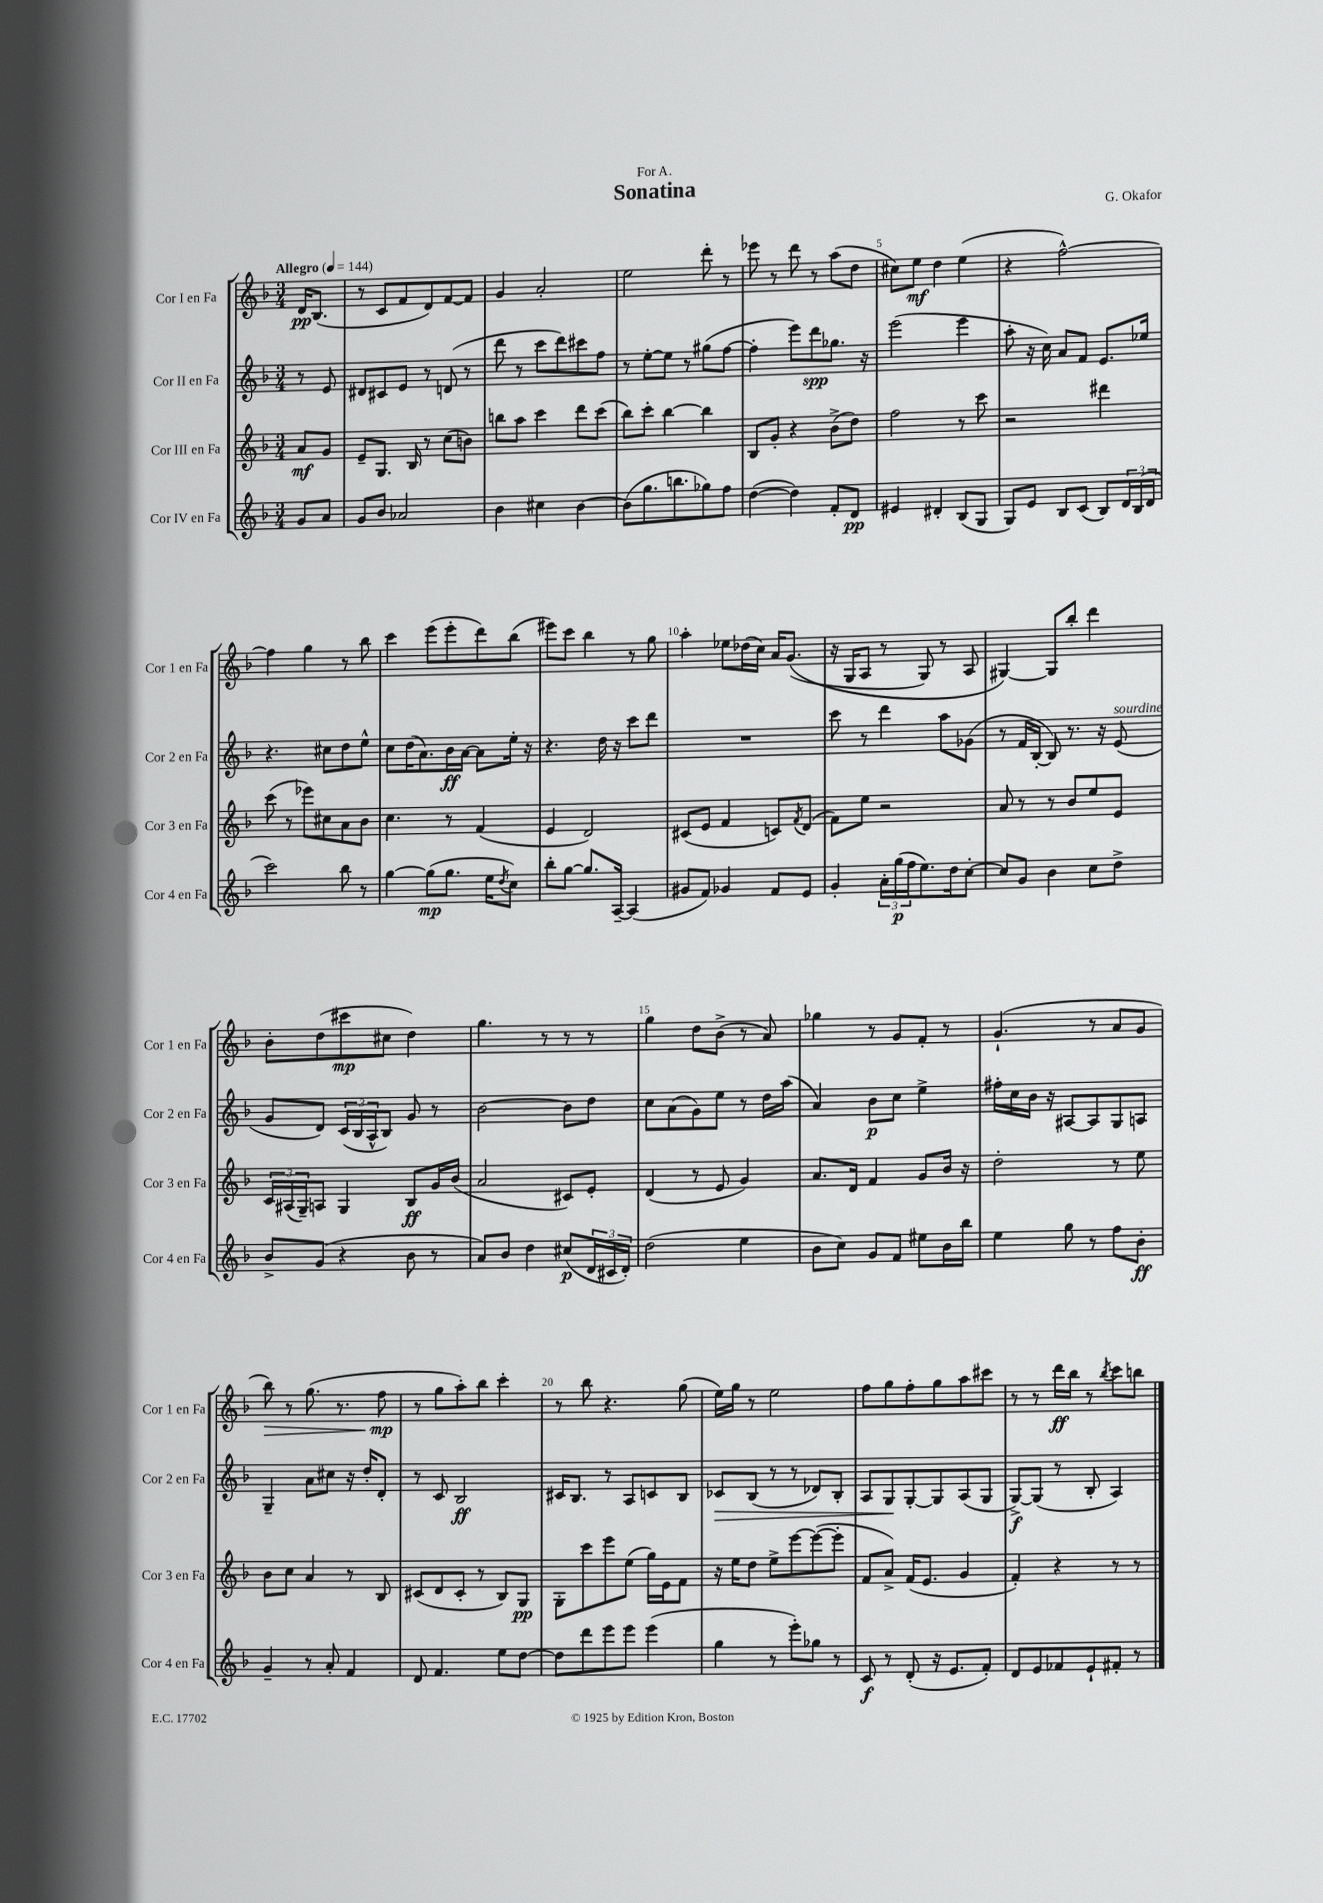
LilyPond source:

\header { title = "Sonatina" composer = "G. Okafor" dedication = "For A." }
<<
\new StaffGroup <<
\new Staff = "s0" \with { instrumentName = "Cor I en Fa" shortInstrumentName = "Cor 1 en Fa" } {
    \clef treble \key f \major \numericTimeSignature \time 3/4 \partial 4 \tempo "Allegro" 4 = 144
    d'16\pp bes8.( |
    r8 c'8 f'8 d'8) f'8~ f'8 |
    g'4 a'2-. |
    e''2 d'''8-. r8 |
    ees'''8 r8 d'''8 r8 a''8( d''8 |
    cis''8) e''8\mf d''4 e''4( |
    r4 f''2~-^) |
    f''4 g''4 r8 bes''8 |
    c'''4 e'''8( e'''8-. d'''8) bes''8( |
    eis'''8) c'''8 bes''4 r8 g''8 |
    a''4-. ees''8 des''16( c''16) a'16 g'8.(\( |
    r16 g16 a8 r8 g8) r8 a8 |
    gis4~\) gis8 bes''8-. d'''4 |
    bes'8-. d''8( cis'''8\mp cis''8 d''4) |
    g''4. r8 r8 r8 |
    g''4 d''8 bes'8->( r8 a'8) |
    ges''4 r8 g'8 f'8-. r8 |
    g'4.-!( r8 a'8 g'8 |
    bes''8\>) r8 g''8.( r8. f''8\mp\! |
    r8 g''8 a''8-.) bes''8 c'''4-. |
    r8 bes''8 r4. g''8( |
    e''16) g''16 r8 e''2 |
    f''8 g''8 f''8-. g''8 a''8 cis'''8 |
    r8 r8 d'''16\ff bes''16 r8 \acciaccatura { bes''8 } c'''8 b''8 \bar "|." |
}
\new Staff = "s1" \with { instrumentName = "Cor II en Fa" shortInstrumentName = "Cor 2 en Fa" } {
    \clef treble \key f \major \numericTimeSignature \time 3/4 \partial 4
    r8 e'8 |
    dis'8 cis'8 e'8 r8 d'8( r8 |
    d'''8 r8 c'''8 d'''8) cis'''8 f''8 |
    r8 e''8~-. e''8 r8 gis''8( f''8~ |
    f''4-. e'''8) d'''8\spp ges''8. r16 |
    e'''2( e'''4 |
    a''8-. r16 c''16) a'8 f'8 e'8. ees''16 |
    r4. cis''8 d''8 e''8-^ |
    c''8 d''16( a'8.) bes'16\ff a'16~ a'8 e''16-. r16 |
    r4. d''16 r16 c'''8 d'''8 |
    R2. |
    c'''8 r8 d'''4 a''8 ges'8( |
    r8 f'16 bes16~-. bes8) r8. r16 e'8^\markup { \italic "sourdine" }( |
    g'8 d'8) \tuplet 3/2 { c'16( bes16 a16-^ } bes8) g'8 r8 |
    bes'2~ bes'8 d''8 |
    c''8 a'8( g'8) e''8 r8 d''16 a''16( |
    a'4) bes'8\p c''8 e''4-> |
    fis''16-. c''16 bes'16 r16 ais8~ ais8 g8 a8 |
    g4-- a'8 cis''8 r16 d''16-. d'8-. |
    r8 c'8 bes2\ff |
    cis'16 bes8. r8 a8 c'8 bes8 |
    ces'8\> bes8( r8 r8 des'8) bes8-. |
    a8 g8\! g8~-. g8 a8( g8 |
    g8~->\f) g8( r8 bes8-. a4) \bar "|." |
}
\new Staff = "s2" \with { instrumentName = "Cor III en Fa" shortInstrumentName = "Cor 3 en Fa" } {
    \clef treble \key f \major \numericTimeSignature \time 3/4 \partial 4
    a'8\mf g'8 |
    e'8-- g8. bes16 r8 c''8( b'8) |
    b''8 a''8 c'''4 d'''8 c'''8( |
    bes''8) c'''8-. bes''4~ bes''4 |
    bes8 g'8-. r4 bes'8->( d''8) |
    f''2 r8 c'''8 |
    r2 dis'''4 |
    c'''8( r8 ees'''8) cis''8 a'8 bes'8 |
    c''4. r8 f'4( |
    e'4 d'2) |
    cis'8( e'8 f'4 c'8) \acciaccatura { f'8 } d'8( |
    f'8) e''8 r2 |
    a'8 r8 r8 bes'8 e''8 e'8 |
    \tuplet 3/2 { c'16 ais16( g16--) } a8 g4 bes8\ff g'16 bes'16( |
    a'2 cis'8) e'8-. |
    d'4( r8 e'8 g'4) |
    a'8. d'16 f'4 g'8 bes'16 r16 |
    d''2-. r8 e''8 |
    bes'8 c''8 a'4 r8 bes8 |
    cis'8( d'8 cis'8-. r8 bes8) g8\pp |
    g8-. c'''8 e'''8 e''8( g''16) e'16 f'8 |
    r16 e''16 d''8 e''8-> e'''8~ e'''8~( e'''8-. |
    f'8 a'8->) f'16( e'8. g'4 |
    f'4-.) r4 r8 r8 \bar "|." |
}
\new Staff = "s3" \with { instrumentName = "Cor IV en Fa" shortInstrumentName = "Cor 4 en Fa" } {
    \clef treble \key f \major \numericTimeSignature \time 3/4 \partial 4
    g'8 a'8 |
    g'8 bes'8 aes'2 |
    bes'4 cis''4 bes'4~ |
    bes'8( g''8. b''8. ges''8) f''8 |
    d''4~( d''4) f'8-. d'8\pp |
    eis'4 dis'4-. bes8( g8 |
    g8) e'8 bes8 c'8( bes8) \tuplet 3/2 { d'16 bes16( d'16 } |
    c'''2) bes''8 r8 |
    g''4~ g''8\mp( g''8. e''16 \acciaccatura { d''8 } c''8) |
    bes''8-. g''8~ g''8. a16~-- a4( |
    gis'8 f'8) ges'4 f'8 e'8 |
    g'4-. \tuplet 3/2 { a'16-. g''16\p( f''16 } e''8.) d''16 c''8~-. |
    c''8 g'8 bes'4 c''8 d''8-> |
    bes'8-> g'8( r4 bes'8 r8 |
    a'8) bes'8 d''4 cis''8\p( \tuplet 3/2 { d'16 cis'16 d'16-.) } |
    d''2( e''4 |
    bes'8 c''8) g'8 f'8 eis''8 bes'16 bes''16 |
    e''4 g''8 r8 f''8 bes'8-.\ff |
    g'4-- r8 a'8-. f'4 |
    d'8 f'4. e''8 d''8~ |
    d''8 d'''8 e'''8 e'''8 e'''4( |
    g''4 r8 e'''8-.) ges''8 r8 |
    c'8\f r8 d'8-.( r16 e'8. f'8-.) |
    d'8 e'8 fes'8 e'8-! fis'8-. r8 \bar "|." |
}
>>
>>
\layout { \context { \Score \override BarNumber.break-visibility = ##(#f #t #t) barNumberVisibility = #(every-nth-bar-number-visible 5) } }
